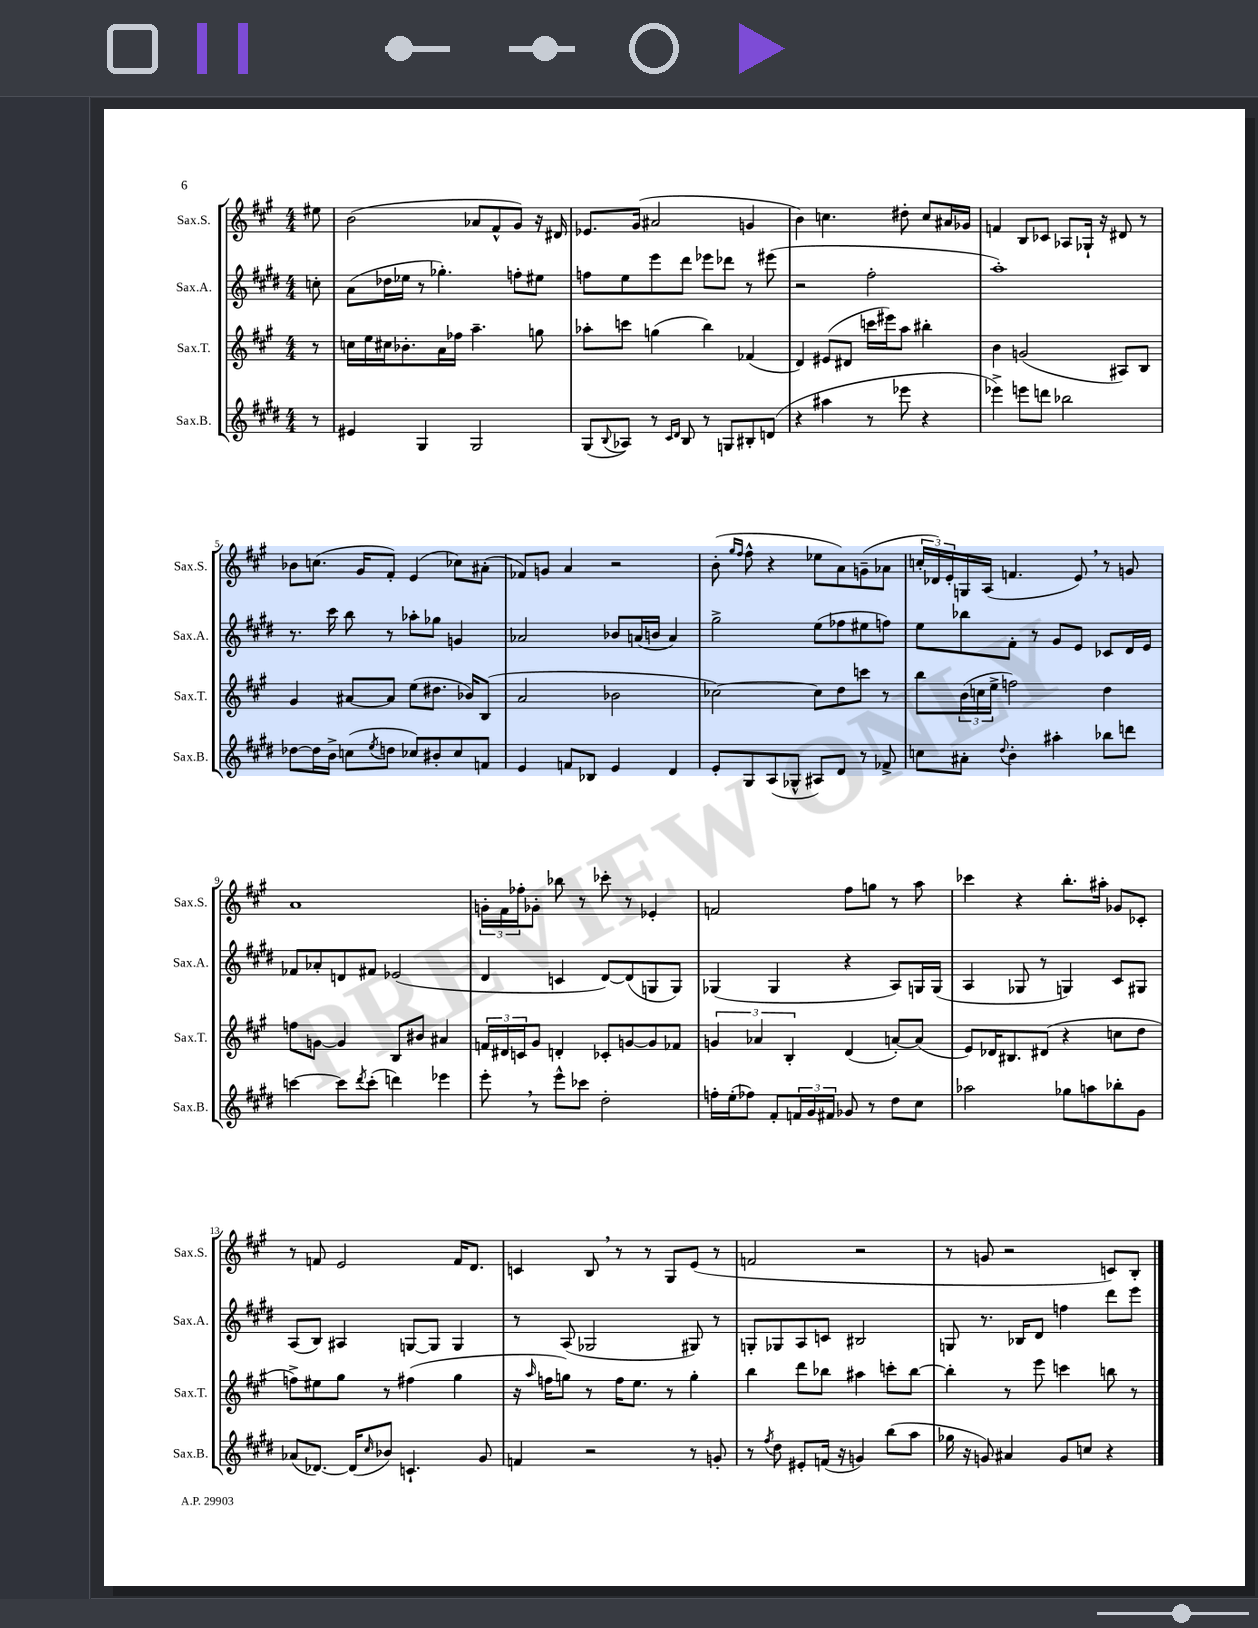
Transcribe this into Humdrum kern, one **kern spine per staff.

**kern	**kern	**kern	**kern
*part4	*part3	*part2	*part1
*staff4	*staff3	*staff2	*staff1
*I"Sax.B.	*I"Sax.T.	*I"Sax.A.	*I"Sax.S.
*I'Sax.B.	*I'Sax.T.	*I'Sax.A.	*I'Sax.S.
*clefG2	*clefG2	*clefG2	*clefG2
*k[f#c#g#d#]	*k[f#c#g#]	*k[f#c#g#d#]	*k[f#c#g#]
*M4/4	*M4/4	*M4/4	*M4/4
=	=	=	=
8r	8r	8ccn'\	8ee#X\
=1	=1	=1	=1
4e#X/	16ccn\LL	(8a\L	(2b\
.	16ee\	.	.
.	16cc#X\J	16dd-X\L	.
.	8.b-X'\	16ee-X\JJ	.
4G#/	.	8r	.
.	16a\L	4.gg-X'\)	.
.	16ff-X\JJ	.	.
2G#/	4.aa~\	.	8a-X/L
.	.	.	8f#^^/
.	.	8ffn'\L	8g#/J)
.	8ggn\	8ee#X\J	16r
.	.	.	16d#X/
=2	=2	=2	=2
(8G#/L	8aa-X'\L	8ffn\L	8.e-X/L
8qqB/	.	.	.
8A-X/J)	8cccn\J	8ee\	.
.	.	.	(16g#/Jk
8r	(4ggn\	8eee\	2a#X/
16qqc#/LL	.	.	.
16qqd#/JJ	.	.	.
8B/	.	8ddd#\J	.
8r	4bb\)	8eee-X\L	.
8Gn/L	.	8ddd-X\J	.
8B#X'/	(4f-X/	8r	4gn/
(8dn/J	.	(8eee#X\	.
=3	=3	=3	=3
4r	4d/)	2r	4b\)
4aa#X\	(8e#X/L	.	4.ccn\
.	8d#X/J	.	.
8r	16cccn\LL	2ff#'\	.
.	16eee#X\J)	.	.
8eee-X\	8aa\J	.	8dd#X'\
4r	4bb#X'\	.	8cc/L
.	.	.	16a#X/L
.	.	.	16g-X/JJ
=4	=4	=4	=4
4eee-X^\)	4b\	1aa')	4fn/
8eeen\L	(2gn/	.	8B/L
8dddn\J	.	.	8c-X/J
2bb-X\	.	.	8A-X/L
.	.	.	16G-X`/Jk
.	.	.	16r
.	8A#X/L)	.	8d#X/
.	8B/J	.	8r
!!LO:LB:g=z
=5	=5	=5	=5
[8dd-X\L	4g#/	8.r	8b-X\L
16dd-\L]	.	.	(8.ccn\J
16b^\JJ	.	16ccc#\	.
(8ccn\L	[8a#X/L	8bb\	.
.	.	.	16g#/KL
8qee/	.	.	.
8ddn\J	8a#/J]	8r	8f#'/J)
8cc-X/L)	(8ee\L	8aa-X'\L	(4e/
8b#X'/	8.dd#X\J	8gg-X\J	.
8cc-/	.	4gn/	8cc-X\L)
.	16b-X/KL)	.	.
8fn/J	(8B/J	.	(8a#X'\J
=6	=6	=6	=6
4e/	2a/	2a-X/	8f-X/L)
.	.	.	8gn/J
8fn/L	.	.	4a/
8B-X/J	.	.	.
4e/	2b-X\	8b-X/L	2r
.	.	(16an/L	.
.	.	16bn/JJ	.
4d#/	.	4a/)	.
=7	=7	=7	=7
8e'/L	[2cc-X\)	2gg#^\	(8b'\
.	.	.	16qqgg#/LL
.	.	.	16qqff#/JJ
8G#/	.	.	8ff#^^\
(8A/	.	.	4r
8G-X^^/J	.	.	.
8A#X/L)	8cc-\L]	(8ee\L	8ee-X\L
8d#/J	8dd\	8ff-X\	8a\)
8r	8cccn\J	8ee#X\	(8gn~\
8f-X^/	8r	8ffn\J)	8a-X\J
=8	=8	=8	=8
8ccn\L	8bb\L	8ee\L	24ccn'/LL
.	.	.	24d-X/)
.	.	.	24e'/
8a#X'\J	(24b\L	8bb-X\	16Gn/
.	24ccn\	.	.
.	.	.	(16A/JJ
.	24ee^\JJ	.	.
8qqdd#/	.	.	.
4b'\	2ffn\)	8f#'\J	4.fn/
.	.	8r	.
4aa#X'\	.	8g#/L	.
.	.	8e/J	8e,/)
8bb-X\L	4dd\	8c-X/L	8r
8dddn\J	.	16d#/L	8gn/
.	.	16e/JJ	.
!!LO:LB:g=z
=9	=9	=9	=9
[4cccn\	8ffn\L	8f-X/L	1a
.	[8gn\J	8a-X'/	.
8ccc\L]	4g/]	8dn/	.
8qddd#/	.	.	.
(8ccc'\J	.	8f#X/J	.
4dddn\)	8B/L	(2e-X/	.
.	8b#X/J	.	.
4eee-X\	4a#X/	.	.
=10	=10	=10	=10
8eee',\	24fn/LL	4d#/	24gn'\LL
.	24d#X/	.	24f#\
.	24cn/J	.	24ff-X'\J
8r	8g#/J	.	8g-X'\J
8eee^^\L	4dn'/	4cn/	8bb-X\
8ccc-X\J	.	.	8r
2dd#'\	8c-X'/L	[8d#/L)	8ccc-X'\
.	[8gn/	(8d#/]	8r
.	8g/]	8Gn/	4e-X'/
.	8f-X/J	8G/J)	.
=11	=11	=11	=11
16ffn'\LL	6gn/	(4G-X/	2fn/
(16ee'\J	.	.	.
8ff-X\J)	.	.	.
.	6a-X/	.	.
8f#'/L	.	4G-/	.
.	6B'/	.	.
24fn/L	.	.	.
24g#/	.	.	.
24f#X/JJ	.	.	.
8g-X/	(4d/	4r	8ff#\L
8r	.	.	8ggn\J
8dd#\L	[8an'/L)	8A/L)	8r
8cc#\J	(8a/J]	16Gn/L	8aa\
.	.	(16G/JJ	.
=12	=12	=12	=12
2aa-X\	8e/L)	4A/	4ccc-X\
.	16d-X/K	.	.
.	8.B#X/	.	.
.	.	8G-X/	4r
.	(8d#X/J	8r	.
8gg-X\L	4r	4Gn/)	8.bb'\L
8aan\	.	.	.
.	.	.	16aa#X'\Jk
8bb-X'\	8ccn\L	8c#/L	8g-X/L
8g#\J	8dd\J	8G#X/J	8c-X'/J
!!LO:LB:g=z
=13	=13	=13	=13
(8a-X/L	8ffn^\L)	(8A/L	8r
[8.d-X/J)	8ee#X\	8B/J)	8fn/
.	8gg#\J	4A#X/	2e/
(16d-/KL]	.	.	.
16qqcc#/	.	.	.
8b-X/J)	8r	.	.
4.cn`/	(4ff#X\	[8Gn/L	.
.	.	8G/J]	.
.	4gg#\	4G/	16f/KL
.	.	.	8.d/J
8g#/	.	.	.
=14	=14	=14	=14
4fn/	16r	8r	4cn/
.	16qqaa/	.	.
.	16ffn\KL	.	.
.	8ggn\J)	(8A/	.
2r	8r	2G-X/	8B,/
.	16ff\KL	.	8r
.	8.ee\J	.	.
.	.	.	8r
.	8r	.	8G#/L
8r	4gg'\	8G#X/)	(8e/J
8gn'/	.	8r	8r
=15	=15	=15	=15
8r	4bb\	8Gn'/L	2fn/
8qff#/	.	.	.
8dd#\	.	8G-X/	.
8e#X'/L	8ddd\L	8A/	.
(16fn/Jk	8bb-X\J	8cn/J	.
16r	.	.	.
4gn/)	4aa#X\	2B#X/	2r
(8bb\L	8cccn'\L	.	.
8aa\J	[8bb-\J	.	.
=16	=16	=16	=16
16gg-X\	4bb-'\]	8Gn/	8r
16r	.	.	.
8gn/)	.	8.r	8gn/
4a#X/	8r	.	2r
.	.	16B-X/KL	.
.	8eee\	8d#/J	.
8g/L	4cccn\	4ffn\	.
8ccn/J	.	.	.
4r	8bbn\	8ddd#\L	8cn/L)
.	8r	8eee\J	8B'/J
==	==	==	==
*-	*-	*-	*-
